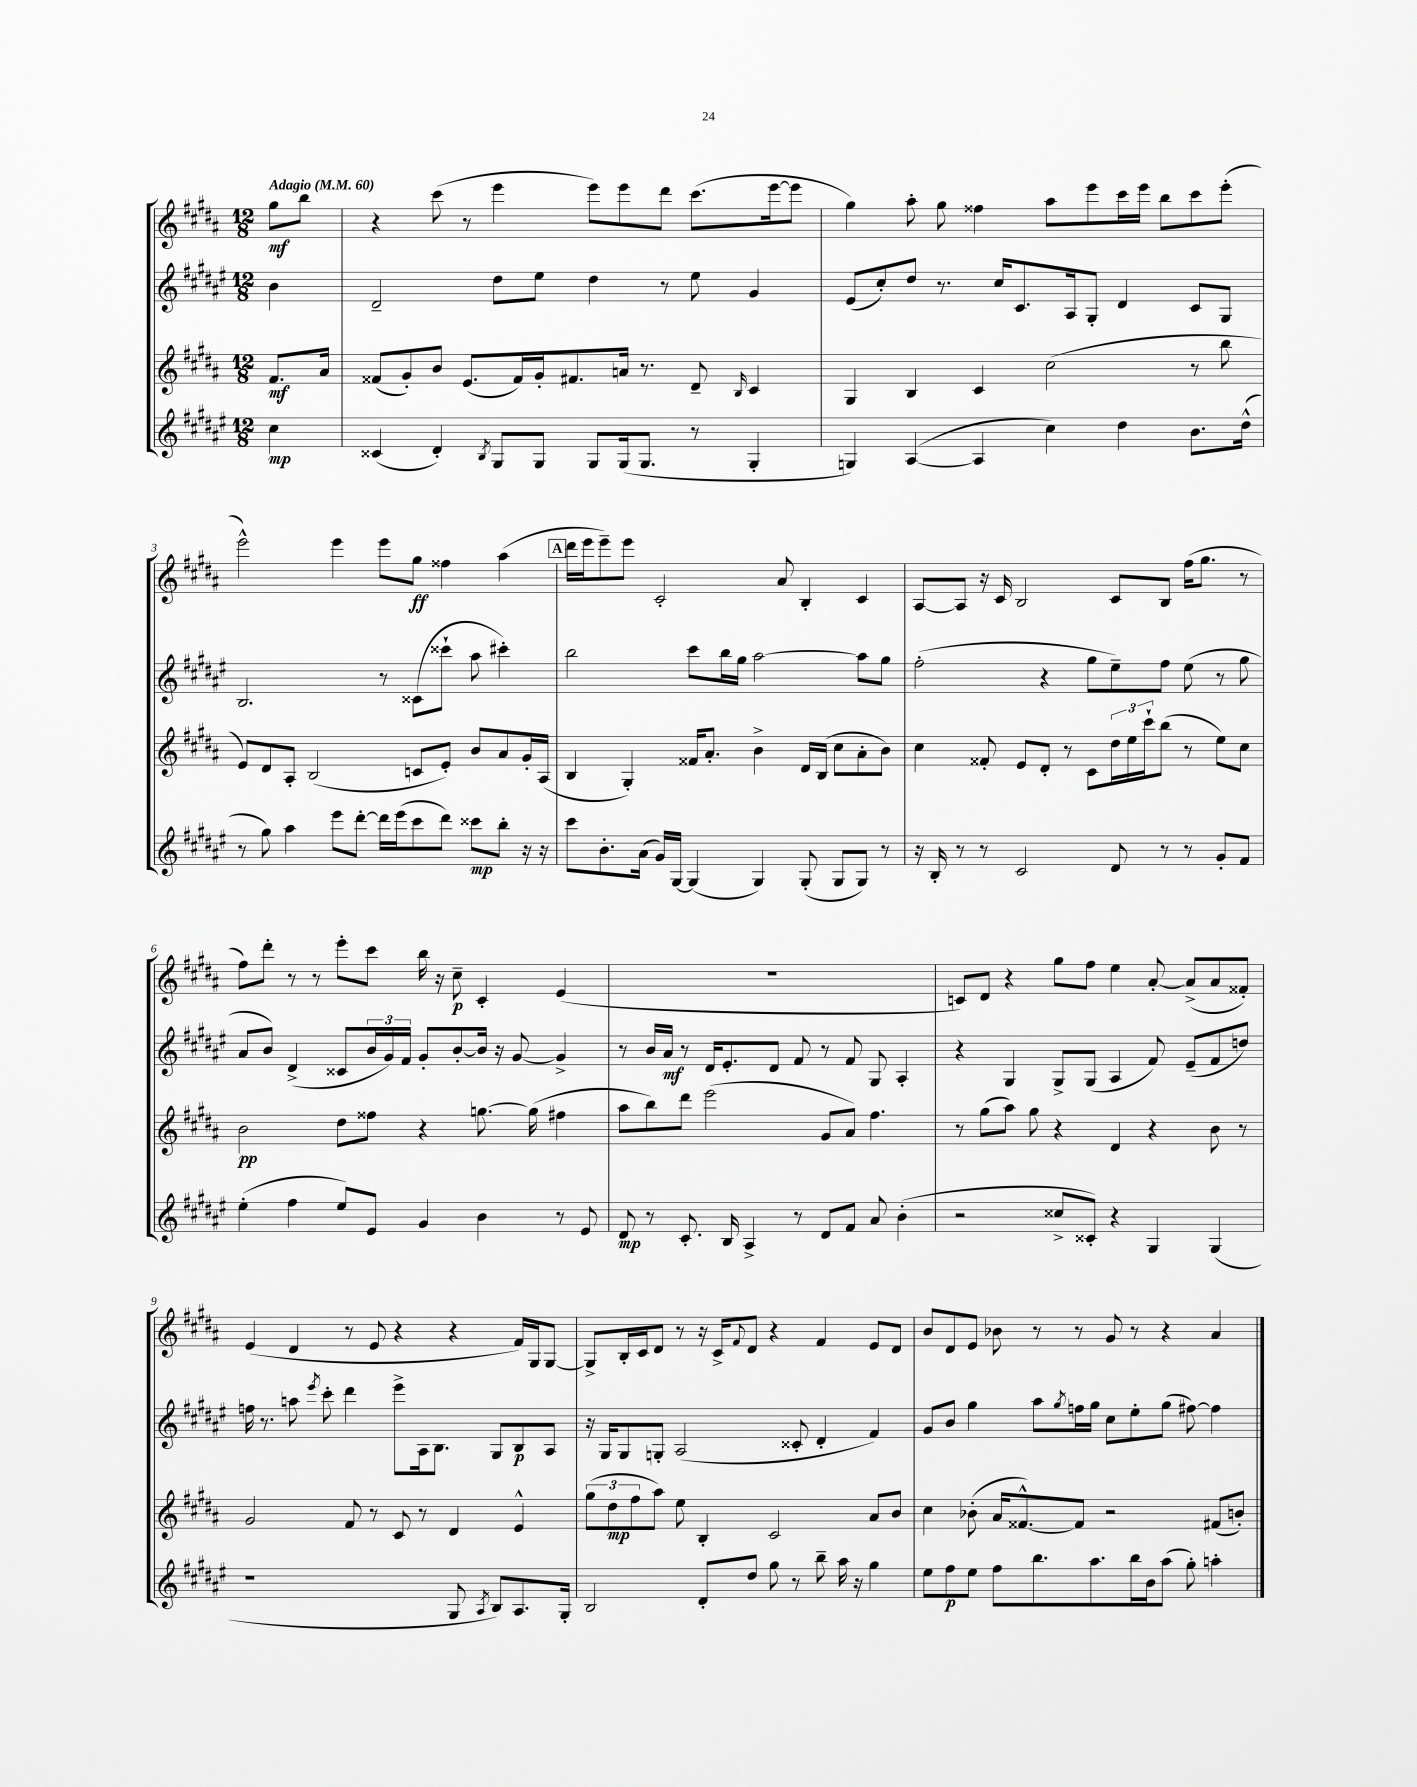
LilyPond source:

<<
\new StaffGroup <<
\new Staff = "s0" {
    \clef treble \key b \major \numericTimeSignature \time 12/8 \partial 4 \tempo "Adagio" 4 = 60
    gis''8\mf b''8 |
    r4 cis'''8( r8 e'''4 e'''8) e'''8 dis'''8 cis'''8.( e'''16~ e'''8 |
    gis''4) ais''8-. gis''8 fisis''4 ais''8 e'''8 cis'''16 e'''16 b''8 cis'''8 e'''8-.( |
    e'''2-^) e'''4 e'''8 gis''8\ff fisis''4 ais''4( |
    \mark \markup { \box "A" } dis'''16 e'''16 e'''8--) e'''8 cis'2-. ais'8 b4-. cis'4 |
    ais8~ ais8 r16 cis'16 b2 cis'8 b8 fis''16( gis''8. r8 |
    fis''8) dis'''8-. r8 r8 e'''8-. cis'''8 b''16 r16 cis''8--\p cis'4-. e'4( |
    R1. |
    c'8) dis'8 r4 gis''8 fis''8 e''4 ais'8~-. ais'8->( ais'8 fisis'8-.) |
    e'4( dis'4 r8 e'8 r4 r4 fis'16) gis16 gis8~ |
    gis8-> b16-. cis'16 dis'8 r8 r16 cis'16-> \appoggiatura { fis'8 } dis'8 r4 fis'4 e'8 dis'8 |
    b'8 dis'8 e'8 bes'8 r8 r8 gis'8 r8 r4 ais'4 \bar "|." |
}
\new Staff = "s1" {
    \clef treble \key fis \major \numericTimeSignature \time 12/8 \partial 4
    b'4 |
    dis'2-- dis''8 eis''8 dis''4 r8 eis''8 gis'4 |
    eis'8( cis''8-.) dis''8 r8. cis''16 cis'8. ais16 gis8-. dis'4 cis'8 gis8 |
    b2. r8 cisis'8( cisis'''8-! ais''8 cis'''4-.) |
    \mark \markup { \box "A" } b''2 cis'''8 b''16 gis''16 ais''2~ ais''8 gis''8 |
    fis''2-.( r4 gis''8 eis''8--) fis''8 eis''8( r8 gis''8 |
    ais'8 b'8) dis'4->( cisis'8 \tuplet 3/2 { b'16 gis'16) fis'16 } gis'8-. b'8~-. b'16 r16 gis'8~ gis'4-> |
    r8 b'16 ais'16\mf r8 dis'16 eis'8.-. dis'8 fis'8 r8 fis'8 gis8 ais4-. |
    r4 gis4 gis8-> gis8( ais4 fis'8) eis'8--( fis'8 d''8) |
    f''16 r8. a''8 \acciaccatura { eis'''8 } cis'''8-. dis'''4 eis'''8-> ais16 b8. gis8 b8\p ais8 |
    r16 gis16 gis8 g8-. ais2( cisis'8-. dis'4-. fis'4) |
    gis'8 b'8 gis''4 ais''8 \acciaccatura { gis''8 } f''16 gis''16 cis''8 eis''8-. gis''8( fis''8~) fis''4 \bar "|." |
}
\new Staff = "s2" {
    \clef treble \key b \major \numericTimeSignature \time 12/8 \partial 4
    fis'8.\mf ais'16 |
    fisis'8( gis'8-.) b'8 e'8.( fisis'16) gis'16-. fis'8. a'16 r8. dis'8-- \grace { b16 } cis'4 |
    gis4 b4 cis'4 cis''2( r8 b''8 |
    e'8) dis'8 ais8-. b2( c'8 e'8-.) b'8 ais'8 gis'16-. ais16( |
    \mark \markup { \box "A" } b4 gis4-.) fisis'16 ais'8.-. b'4-> dis'16 b16( cis''8 ais'8-. b'8) |
    cis''4 fisis'8-. e'8 dis'8-. r8 cis'8 \tuplet 3/2 { dis''16 e''16 cis'''16-! } b''8( r8 e''8) cis''8 |
    b'2\pp dis''8 fisis''8 r4 g''8.~ g''16( fis''4 |
    ais''8 b''8) dis'''8 e'''2( gis'8 ais'8) fis''4. |
    r8 gis''8( ais''8) gis''8 r4 dis'4 r4 b'8 r8 |
    gis'2 fis'8 r8 cis'8 r8 dis'4 e'4-^ |
    \tuplet 3/2 { gis''8( dis''8\mp fis''8 } ais''8) e''8 b4-. cis'2 ais'8 b'8 |
    cis''4 bes'8-.( ais'16 fisis'8.~-^) fisis'8 r2 fis'8( b'8-.) \bar "|." |
}
\new Staff = "s3" {
    \clef treble \key fis \major \numericTimeSignature \time 12/8 \partial 4
    cis''4\mp |
    cisis'4( dis'4-.) \acciaccatura { b8 } gis8 gis8 gis8 gis16( gis8. r8 gis4-. |
    g4) ais4~( ais4 cis''4) dis''4 b'8. dis''16-^( |
    r8 gis''8) ais''4 eis'''8 dis'''8~-. dis'''16 eis'''16( cis'''8 dis'''8) cisis'''8\mp b''8-. r16 r16 |
    \mark \markup { \box "A" } cis'''8 b'8.-. ais'16( gis'16) gis16~ gis4( gis4) gis8-.( gis8 gis8) r8 |
    r16 b16-. r8 r8 cis'2 dis'8 r8 r8 gis'8-. fis'8 |
    eis''4-.( fis''4 eis''8) eis'8 gis'4 b'4 r8 eis'8 |
    dis'8\mp r8 cis'8.-. b16 ais4-> r8 dis'8 fis'8 ais'8 b'4-.( |
    r2 cisis''8-> cisis'8-.) r4 gis4 gis4( |
    r1 gis8 \acciaccatura { ais8 } b8) ais8. gis16-. |
    b2 dis'8-. dis''8 gis''8 r8 b''8-- ais''16 r16 gis''4 |
    eis''8 fis''8\p eis''8 fis''8 b''8. ais''8. b''16 b'16 ais''8( gis''8-.) a''4-. \bar "|." |
}
>>
>>
